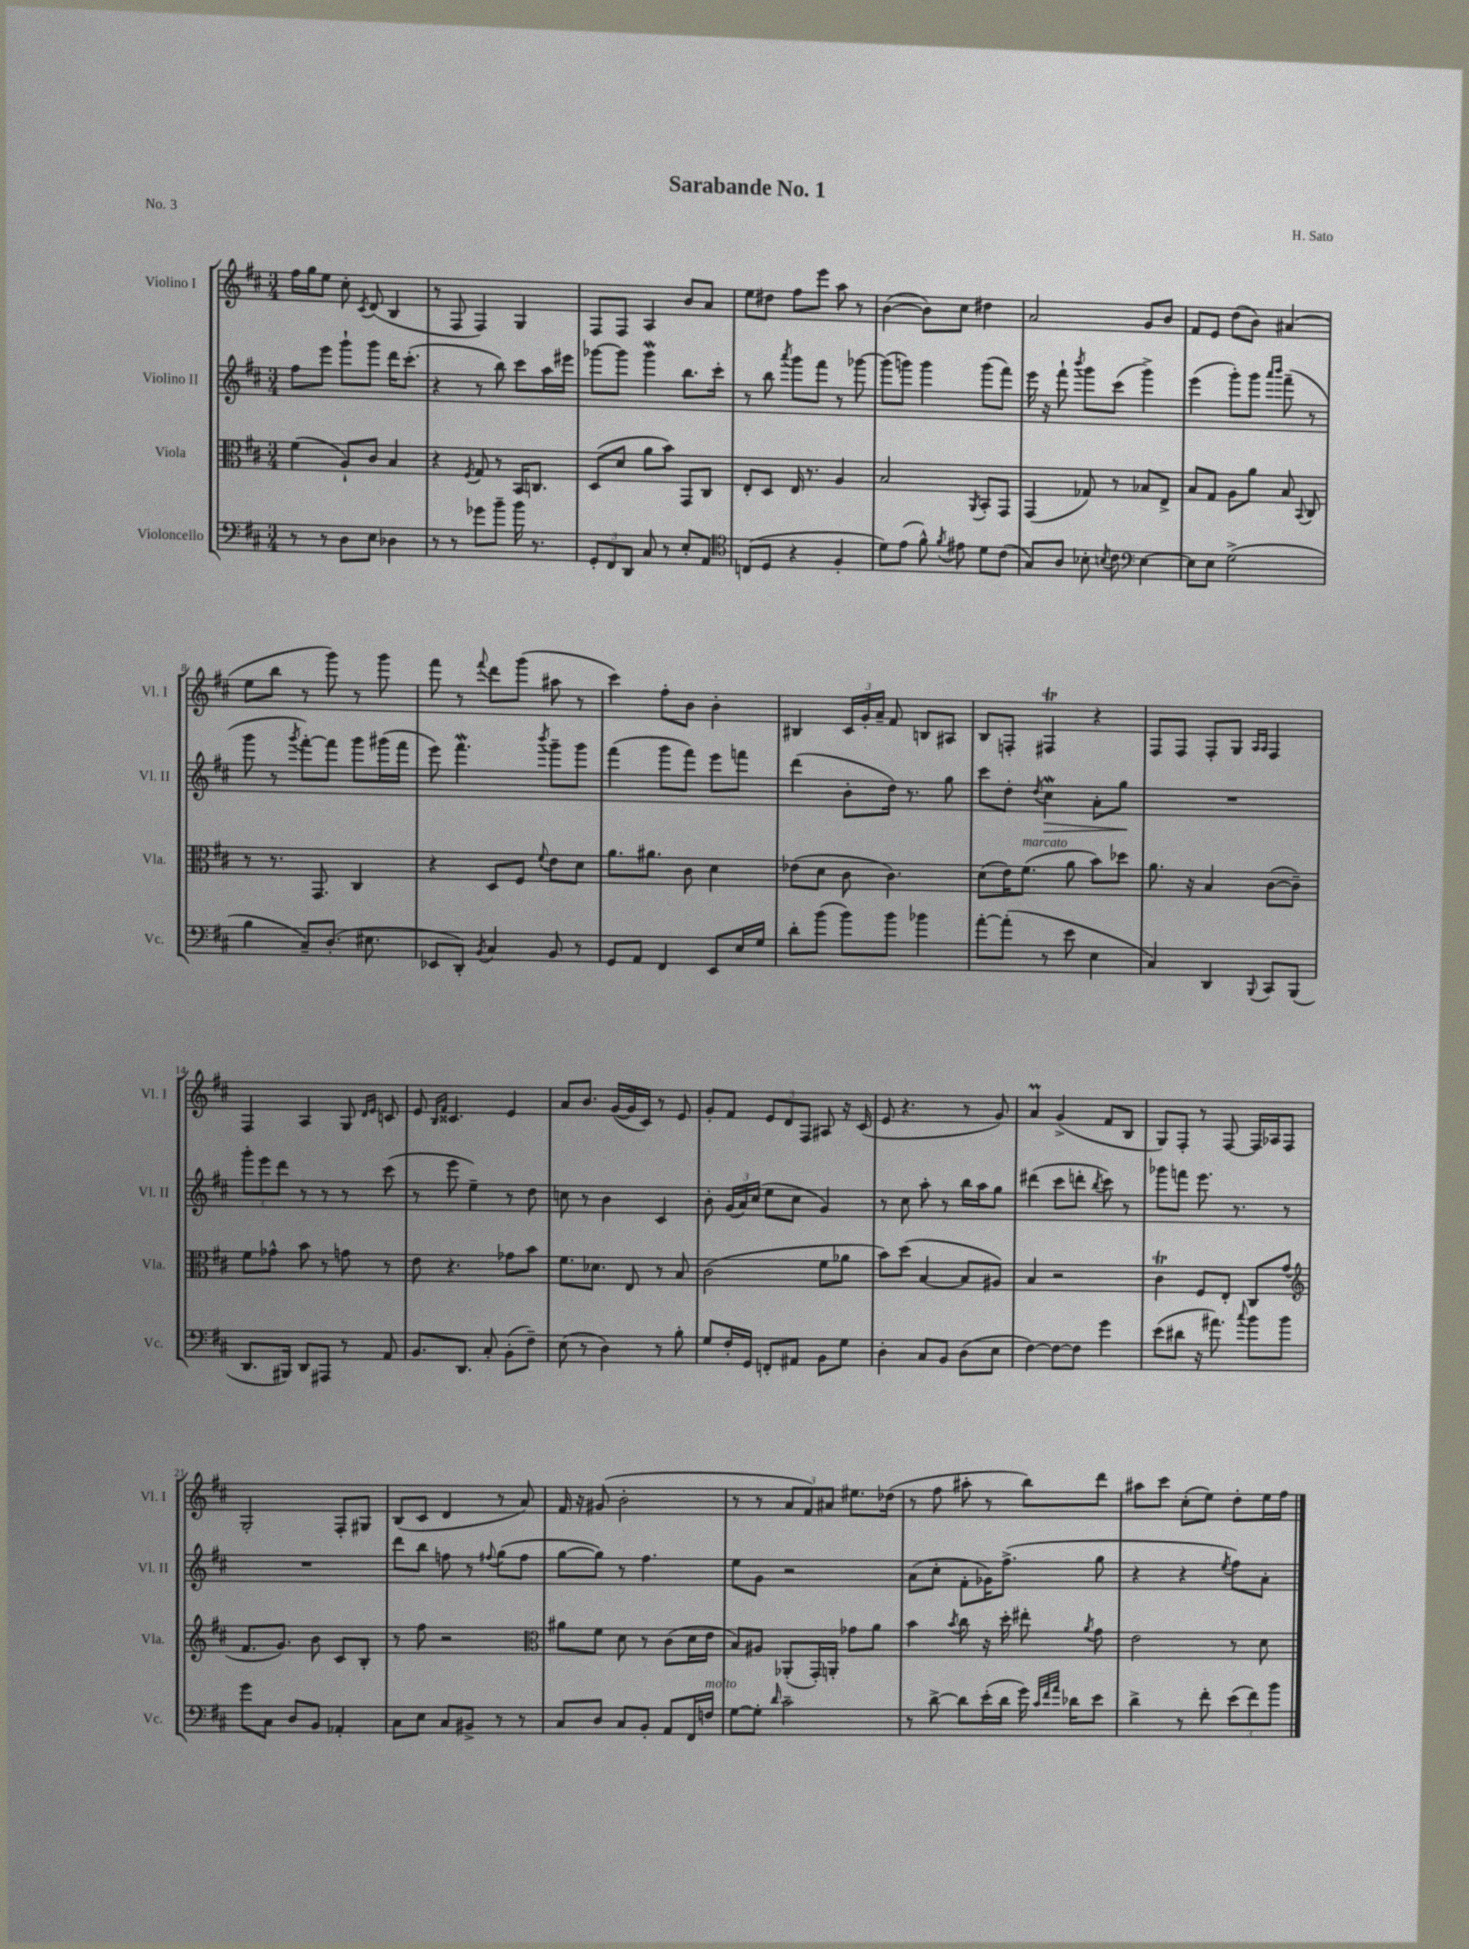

**kern	**kern	**kern	**kern
*staff4	*staff3	*staff2	*staff1
*clefF4	*clefC3	*clefG2	*clefG2
*k[f#c#]	*k[f#c#]	*k[f#c#]	*k[f#c#]
*M3/4	*M3/4	*M3/4	*M3/4
8r	(4f#\	8ff#\L	16ff#\LL
.	.	.	16gg\J
8r	.	8eee\J	8ee\J
8D\L	8A`/L)	8ggg`\L	8cc#'\
.	.	.	8qc#/
8E\J	8c#/J	8ggg\J	(8d/
4D-\	4B/	16ddd\LK	4B/
.	.	(8.ccc#'\J	.
=	=	=	=
8r	4r	4r	8r
8r	.	.	8F#/
.	8qF#/	.	.
8g-\L	8G/	8r	4F#/)
8b~\J	8r	8bb\)	.
16b\	16BB/LK	8ccc#\L	4G/
8.r	8.C/J	.	.
.	.	16aa\L	.
.	.	16eee#\JJ	.
=	=	=	=
12GG'/L	(8D/L	[8ggg-\L	8F#/L
12FF#/	.	.	.
.	8d/J	8ggg-\]J	8F#/J
12DD/J	.	.	.
8C#/	8a\L	4ggg-\	4A/
8r	8b\J)	.	.
8E'/L	8GG/L	8.bb\L	8b/L
8AA/J	8C#/J	.	8a/J
.	.	16ccc#'\Jk	.
=	=	=	=
*clefC4	*	*	*
(8C/L	8E'/L	8r	8ee\L
8D/J	8D/J	8bb\	8dd#\J
.	.	8qaaa/	.
4r	16E/	8ggg\L	8ff#\L
.	8.r	.	.
.	.	8fff#\J	8eee\J
4F#'/	4A/	8r	8aa\
.	.	[8ggg-\	8r
=	=	=	=
8d\L)	2B/	(8ggg-\]L	([4b\
(8e\J	.	8ggg\J)	.
8f#^^\)	.	4ggg\	8b\]L)
8qf#/	.	.	.
8e#\	.	.	8cc#\J
.	8qAA/	.	.
8d\L	8BB'/L	(8ggg\L	4dd#\
(8c#\J	8GG/J	8fff#\J)	.
=	=	=	=
8G/L)	(4GG/	16eee\	2a/
.	.	16r	.
8A/J	.	8fff#`\	.
.	.	8qbbb/	.
8B-'\	8G-/)	8ggg\L	.
8qB/	.	.	.
8c#\	8r	(8ccc#\J	.
*clefF4	*	*	*
[4E\	8B-/L	4ggg^\)	8g/L
.	8E^/J	.	8b/J
=	=	=	=
8E\]L	8B/L	(4eee\	8f#/L
8E\J	8G/J	.	8e/J
(2G^\	8A\L	8ggg'\L)	(8dd\L
.	8a\J	8ggg\J	8b\J)
.	.	16qqaaa/LL	.
.	.	16qqbbb/JJ	.
.	8B/	(8fff#~\	(4a#/
.	8qqBB/	.	.
.	8C#/	8r	.
=	=	=	=
4B\	8r	8ggg\	8ee\L
.	8.r	8r	8bb\J
.	.	8qggg/	.
8C#~/L)	.	[8fff#'\L)	8r
.	8.GG/	.	.
(8.D'/J	.	8fff#\]J	8ggg\)
.	4C#/	8ggg\L	8r
8.E#\	.	.	.
.	.	(16ggg#\L	8ggg\
.	.	16fff#\JJ	.
=	=	=	=
8EE-/L	4r	8eee\)	8fff#\
8DD'/J)	.	4.fff#\	8r
8qBB/	.	.	8qqfff#/
4C#/	8D/L	.	8ddd\L
.	8F#/J	.	(8ggg\J
.	8qqf#/	8qbbb/	.
8BB/	8e\L	8ggg~\L	8aa#\
8r	8d\J	8ggg\J	8r
=	=	=	=
8GG/L	8.a\L	(4fff#\	4ccc#\)
8AA/J	.	.	.
.	8.a#\J	.	.
4FF#/	.	8ggg\L	8ff#'\L
.	8c#\	8fff#\J)	8b\J
8EE/L	4d\	8eee\L	4b'\
16E/L	.	8fff\J	.
16G/JJ	.	.	.
=	=	=	=
8d'\L	(8e-\L	(4ddd\	4B#/
(8b\J	8d\J	.	.
8b\L)	8c#\	8b'\L	24c#/LL
.	.	.	24g'/
.	.	.	24a~/JJ
8b\J	4.c#\)	16dd\Jk)	8f#/
.	.	8.r	.
4b-\	.	.	8B/L
.	.	8gg\	8A#/J
=	=	=	=
[8a'\L	(8d\L	8ccc#\L	8B/L
(8a'\]J	16e\K)	8dd'\J	8F'/J
.	(8.f#\J	.	.
.	.	8qdd/	.
8r	.	4cc#\	4F#/
8e\	8a\	.	.
4E\	8b\L)	8a'\L	4r
.	8dd-\J	8gg\J	.
=	=	=	=
4C#/)	8.a\	2.r	8F#/L
.	.	.	8F#/J
.	16r	.	.
4DD/	4B/	.	8F#'/L
.	.	.	8G/J
.	.	.	16qqA/LL
8qqBBB/	.	.	16qqA/JJ
8CC#/L	([8c#\L	.	4F#/
(8BBB/J	8c#~\]J)	.	.
=	=	=	=
8.DD/L	8f#\L	12ggg'\L	4F#/
.	.	12eee\	.
.	8g-^^\J	.	.
.	.	12ddd\J	.
16BBB#/Jk)	.	.	.
8DD/L	8b\	8r	4A/
8AAA#/J	8r	8r	.
8r	8g\	8r	8G/
.	.	.	16qqd/LL
.	.	.	16qqe/JJ
8AA/	8r	(8ccc#\	8c/
=	=	=	=
8.BB/L	8e\	8r	8e/
.	.	.	16qqB/LL
.	.	.	16qqf#/JJ
.	4.r	8eee\	4.c##/
8.DD/J	.	.	.
.	.	4ee~\)	.
8C#'/	.	.	.
(8BB'\L	8g-\L	8r	4e/
8F#~\J)	8b\J	8dd\	.
=	=	=	=
(8E\	8.f#\L	8cc\	8a/L
8r	.	8r	8.b/J
.	8.d-\J	.	.
4D\)	.	4b\	.
.	.	.	([16g/LL
.	8E/	.	16g/]
.	.	.	16c#/JJ)
8r	8r	4c#/	8r
8B'\	8B/	.	8e/
=	=	=	=
8G/L	(2c#\	8b'\	8g'/L
16F#'/L	.	(24g/LL	8f#/J
.	.	24a/)	.
16GG/JJ	.	.	.
.	.	(24cc#/JJ	.
8FF'/L	.	8ee\L	12e/L
.	.	.	12d/
8AA#/J	.	8cc#\J	.
.	.	.	12F#/J
8BB\L	8f#\L	4g/)	8A#/
8G\J	8a-\J	.	16r
.	.	.	(16c#/
=	=	=	=
4D'\	8b\L)	8r	8e/
.	(8dd\J	8cc#\	4.r
8C#/L	[4B/	8aa'\	.
8BB/J	.	8r	.
(8D\L	8B/]L	16bb\LL	8r
.	.	16aa\J	.
8E\J	8A#/J)	8gg\J	8g/)
=	=	=	=
[4F#\)	4B/	(4ddd#\	4a/
8F#\_L	2r	8ccc#\L	(4g^/
8F#\]J	.	8ddd'\J	.
.	.	8qbb/	.
4g\	.	8ccc#\)	8f#/L
.	.	8r	8B/J
=	=	=	=
(8e\L	4c#\	8ggg-\L	8G/L)
8d#\J	.	8fff\J	8F#'/J
16r	8F#/L	8.eee\	8r
8.a#\)	.	.	.
.	8E'/J	.	[8F#/
.	.	8.r	.
8qqcc#/	.	.	.
8b\L	8C#/L	.	16F#/]LL
.	.	.	16A-/J
8b\J	(8g/J	8r	8F#/J
=	=	=	=
*	*clefG2	*	*
8g\L	8.f#/L	2.r	2G'/
8C#\J	.	.	.
.	8.g/J)	.	.
8D/L	.	.	.
8BB/J	8b\	.	.
4AA-'/	8c#/L	.	8F#'/L
.	8B'/J	.	8G#/J
=	=	=	=
8C#\L	8r	8ddd\L	(8B/L
8E\J	8ff#\	8bb\J	8c#/J
8C#/L	2r	8ff\	4d/
8BB#^/J	.	8r	.
.	.	8qqff#/	.
8r	.	(8gg\L	8r
8r	.	8ff#\J	8a/)
=	=	=	=
*	*clefC3	*	*
8C#/L	8a#\L	[8gg\L	16f#/
.	.	.	16r
8D/J	8f#\J	8gg\]J)	(8g#/
8C#/L	8d\	8r	2b'\
8BB'/J	8r	4.ff#\	.
8AA/L	(8c#\L	.	.
16FF#/L	16d\L	.	.
16F/JJ	16e\JJ	.	.
=	=	=	=
[8G\L	8B/L)	8ee\L	8r
8G'\]J	8A#/J	8g\J	8r
16qqd/	.	.	.
2c#~\	(8AA-'/L	2r	12a/L
.	.	.	12f#/)
.	16GG'/L)	.	.
.	.	.	12a#/J
.	16AA'/JJ	.	.
.	8g-\L	.	8.ee#\L
.	8a\J	.	.
.	.	.	(16dd-\Jk
=	=	=	=
8r	4b\	(8a\L	8r
[8d^\	.	8cc#'\J	8ff#\
.	8qb/	.	.
8d\]L	8cc#\	8f#'\L	8aa#'\
(16e'\L	16r	16g-\K)	8r
16d\JJ	16dd'\	(8.ff#^\J	.
16g\)	8ee#'\	.	8bb\L)
32qqc#/LLL	.	.	.
32qqf#/	.	.	.
32qqa/JJJ	.	.	.
16d-\LK	.	.	.
.	8qa/	.	.
8e\J	8g\	8gg\	8ddd\J
=	=	=	=
4d^\	2e\	4r	8aa#\L
.	.	.	8ccc#\J
8r	.	4r	(8cc#'\L
8f#'\	.	.	8ee\J)
.	.	8qee/	.
(12e\L	8r	8ff#\L)	8dd'\L
12f#\)	.	.	.
.	8d\	8a'\J	16ee\L
12b\J	.	.	.
.	.	.	16ff#\JJ
==	==	==	==
*-	*-	*-	*-
